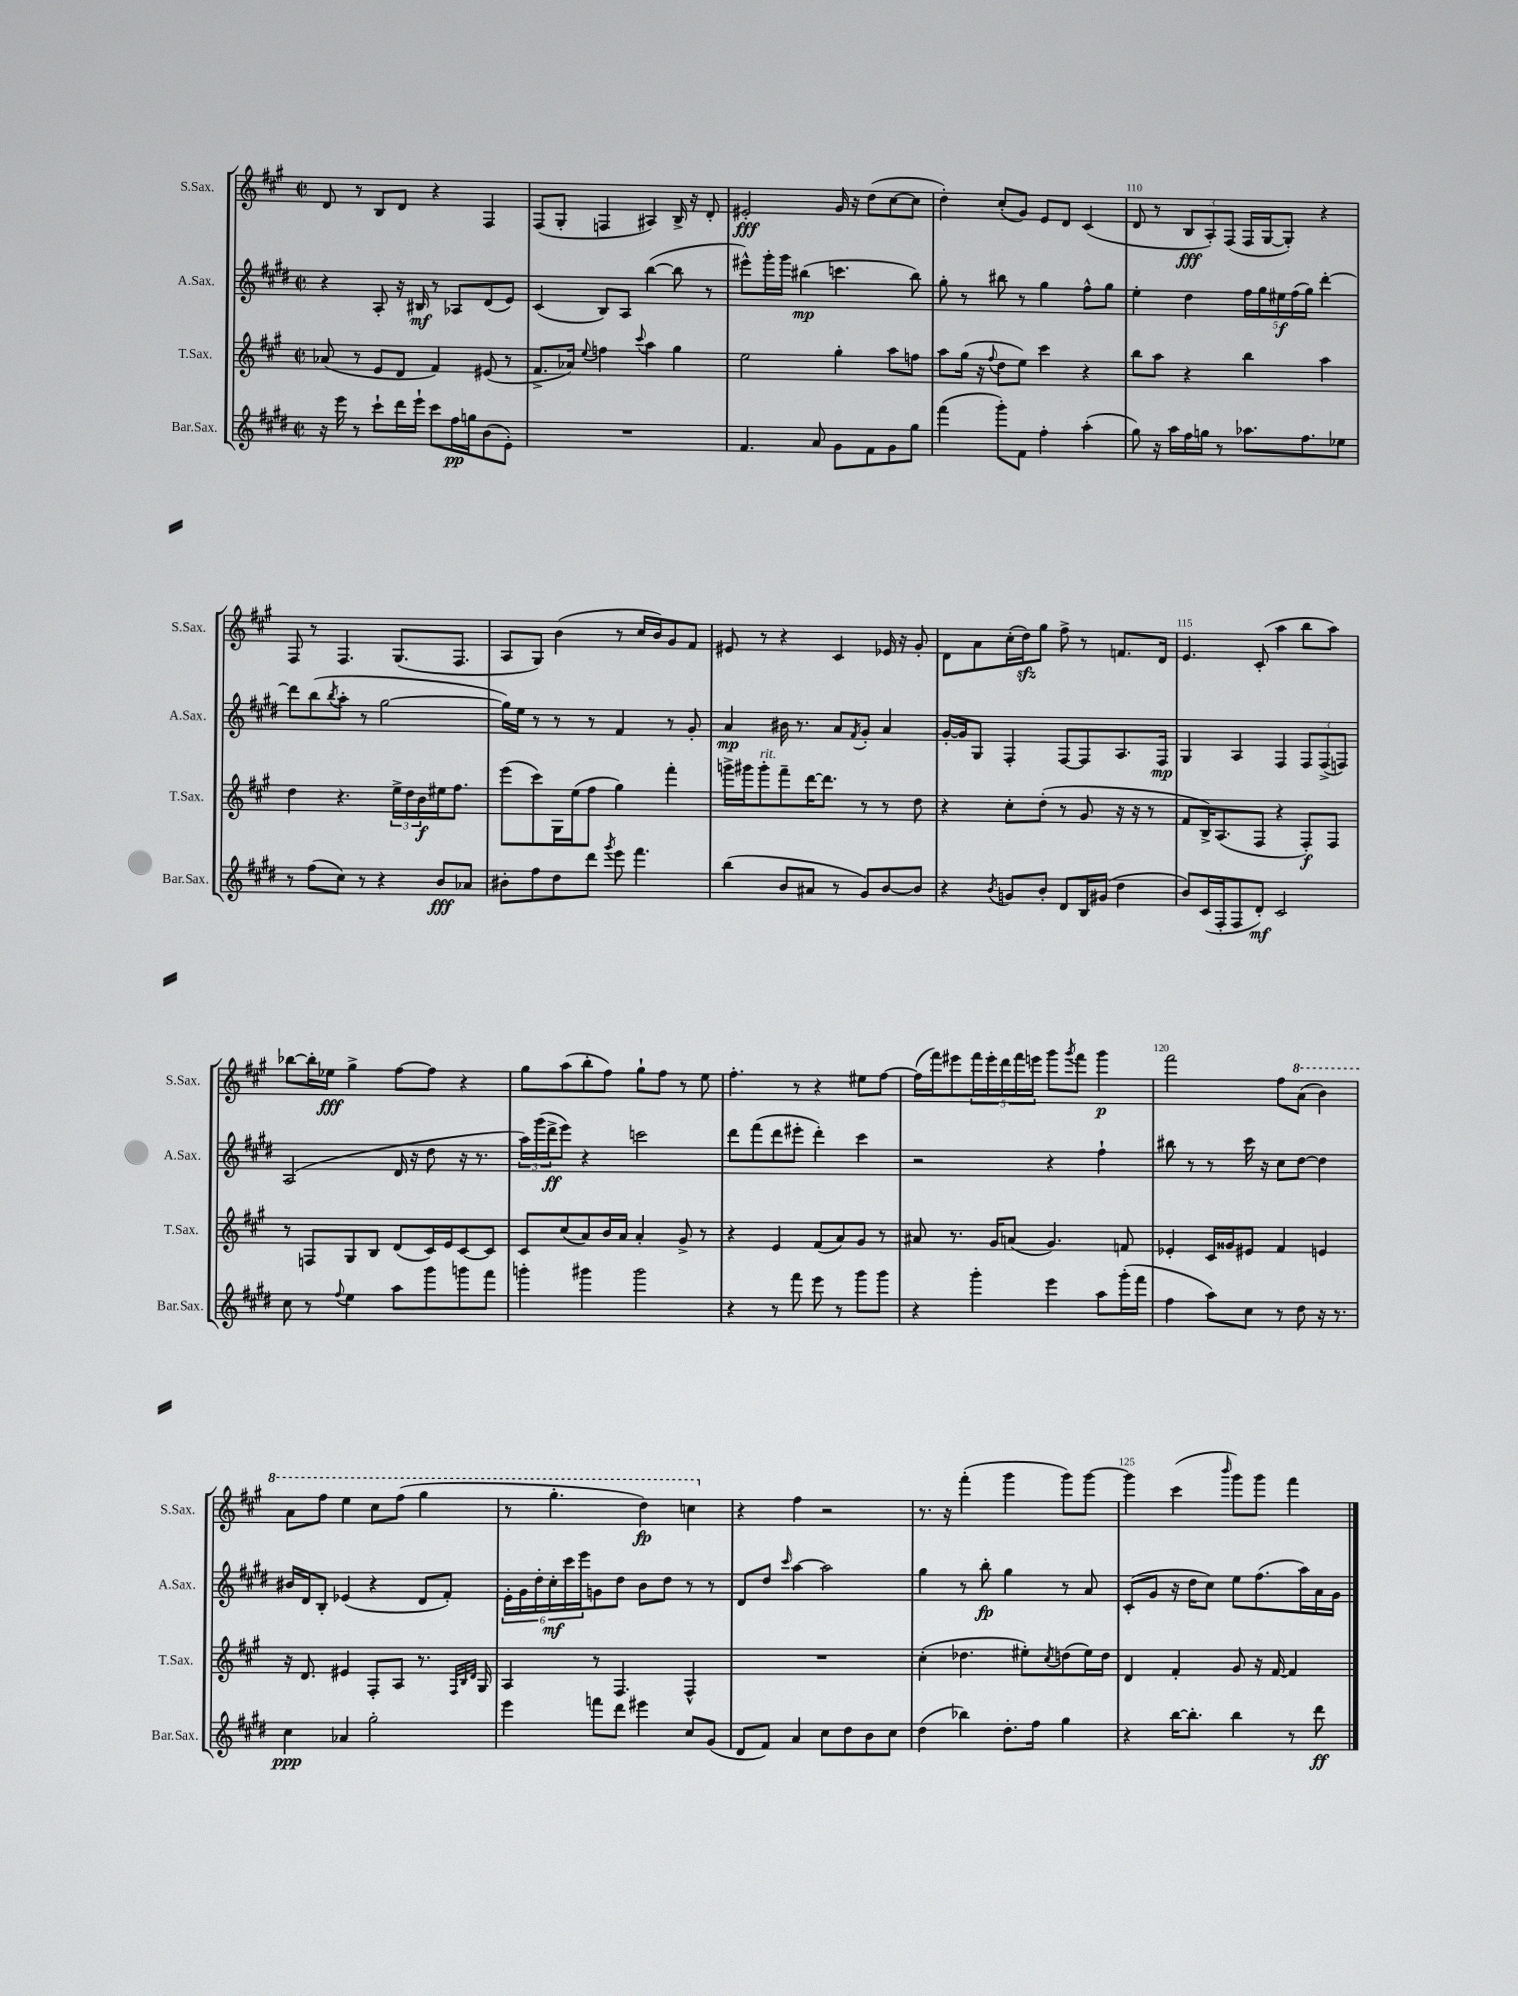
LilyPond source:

<<
\new StaffGroup <<
\new Staff = "s0" \with { instrumentName = "S.Sax." shortInstrumentName = "S.Sax." } {
    \clef treble \key a \major \defaultTimeSignature \time 2/2
    d'8 r8 b8 d'8 r4 fis4 |
    fis8( gis8-. f4 ais4) b16-> r16 d'8-. |
    eis'2-.\fff gis'16 r16 d''8( cis''8~ cis''8 |
    d''4-.) cis''8-.( gis'8) e'8 d'8 cis'4( |
    d'8 r8 \tuplet 3/2 { b8\fff a8-.) fis8( } fis16 gis16~ gis8-.) r4 |
    fis8 r8 fis4. gis8.( fis8. |
    a8 gis8) b'4( r8 cis''16 b'16) gis'8 fis'8 |
    eis'8 r8 r4 cis'4 ees'16 r16 gis'8-. |
    d'8 a'8 cis''16-.( d''16\sfz) gis''8 fis''8-> r8 f'8. d'16 |
    e'4. cis'8-.( a''4 b''8 a''8) |
    bes''8~ bes''16-. ees''16\fff gis''4-> fis''8~ fis''8 r4 |
    gis''8 a''8( b''8-. fis''8) gis''8-! fis''8 r8 e''8 |
    fis''4.-. r8 r4 eis''8 fis''8~ |
    fis''16( fis'''16) eis'''8 \tuplet 5/4 { fis'''16 eis'''16-. d'''16 fis'''16 e'''16 } gis'''8 \acciaccatura { gis'''8 } fis'''8 gis'''4\p |
    fis'''2 fis''8 \ottava #1 a''8( b''4) |
    a''8 fis'''8 e'''4 cis'''8 fis'''8( gis'''4 |
    r8 gis'''4.-. d'''4\fp) c'''4 \ottava #0 |
    r4 fis''4 r2 |
    r8. r16 fis'''4-.( gis'''4 gis'''8) gis'''8~ |
    gis'''4 cis'''4( \grace { b'''16 } gis'''8) gis'''8 fis'''4 \bar "|." |
}
\new Staff = "s1" \with { instrumentName = "A.Sax." shortInstrumentName = "A.Sax." } {
    \clef treble \key e \major \defaultTimeSignature \time 2/2
    r4 a8-. r16 bis16\mf r8 aes8 dis'8( e'8) |
    cis'4( b8) a8 b''4~( b''8 r8 |
    eis'''8-^) gis'''16-. gis'''16 bis''4\mp( c'''4. bis''8) |
    gis''8-. r8 bis''8 r8 gis''4 fis''8-^ gis''8 |
    e''4-. dis''4 \tuplet 5/4 { fis''16 gis''16 eis''16\f fis''16( gis''16) } dis'''4~-. |
    dis'''8 b''8( \acciaccatura { b''8 } a''8-. r8 gis''2~ |
    gis''16) e''16 r8 r8 r8 fis'4 r8 gis'8-. |
    a'4\mp bis'16 r8. a'8 \acciaccatura { fis'8 } gis'8-. a'4 |
    gis'16~-. gis'16 gis8 fis4-. fis8~ fis8 a8. fis16\mp |
    gis4 a4 fis4 \tuplet 3/2 { fis8 fis8->( f8) } |
    a2( dis'16 r16 dis''8 r16 r8. |
    \tuplet 3/2 { a''16) gis'''16( dis'''16->\ff } e'''8) r4 c'''2 |
    dis'''8 fis'''8( dis'''8 eis'''8-. dis'''4-.) cis'''4 |
    r2 r4 fis''4-! |
    bis''8 r8 r8 cis'''16 r16 cis''8 dis''8~ dis''4 |
    bis'16 dis'16 b8-. ees'4( r4 dis'8 fis'8-.) |
    \tuplet 6/4 { e'16-. gis'16 dis''16-. cis''16-.\mf cis'''16 e'''16 } g'8 dis''8 b'8 dis''8 r8 r8 |
    dis'8 dis''8 \grace { cis'''16 } a''4~ a''2 |
    gis''4 r8 b''8-.\fp gis''4 r8 a'8 |
    cis'8-.( gis'8 r16 dis''16 cis''8) e''8 fis''8.( a''16) a'16 gis'16 \bar "|." |
}
\new Staff = "s2" \with { instrumentName = "T.Sax." shortInstrumentName = "T.Sax." } {
    \clef treble \key a \major \defaultTimeSignature \time 2/2
    aes'8( r8 e'8 d'8 fis'4) eis'8( r8 |
    fis'8.-> aes'16) \appoggiatura { e''8 } f''4 \appoggiatura { cis'''8 } a''4 gis''4 |
    e''2 gis''4-. a''8 f''8 |
    a''8 gis''16( r16 \appoggiatura { fis''8 } d''8 e''8) cis'''4 r4 |
    b''8 a''8 r4 b''4 a''4 |
    d''4 r4. \tuplet 3/2 { e''16-> d''16 b'16\f } eis''16 fis''8. |
    e'''8( cis'''8) gis16 e''16( fis''8 gis''4) fis'''4-. |
    g'''16-> gis'''16 gis'''8-.^\markup { \italic "rit." } fis'''8-- d'''16~ d'''8. r8 r8 d''8 |
    r4 cis''8-. d''8-.( r8 gis'8 r16 r16 r8 |
    fis'8 b16->) a8.( fis8 r4 fis8-.\f) fis8 |
    r8 f8 gis8 b8 d'8( cis'16) e'16 cis'8~ cis'8 |
    cis'8 cis''8( a'8) b'16 a'16 a'4-. gis'8-> r8 |
    r4 e'4 fis'8( a'8) gis'8 r8 |
    ais'8 r8. gis'16 a'8( gis'4.) f'8 |
    ees'4-. cis'16 gisis'16 eis'8 fis'4 e'4 |
    r16 d'8. eis'4 fis8-. a8 r8. \grace { fis32 b32 d'32 } gis16 |
    a4 r8 fis4. fis4-^ |
    R1 |
    cis''4-.( des''4. eis''8-.) \acciaccatura { cis''8 } d''8( eis''16) d''16 |
    d'4 fis'4-. gis'8 r16 fis'16~ fis'4 \bar "|." |
}
\new Staff = "s3" \with { instrumentName = "Bar.Sax." shortInstrumentName = "Bar.Sax." } {
    \clef treble \key e \major \defaultTimeSignature \time 2/2
    r16 e'''16 r8 cis'''8-! dis'''16 e'''16-! cis'''8 fis''16\pp g''16 b'8( e'8-.) |
    R1 |
    fis'4. a'8 gis'8 fis'8 gis'8 gis''8 |
    fis'''4( gis'''8-.) fis'8 fis''4-. a''4-.( |
    gis''8) r16 a''16 fis''16 g''16 r8 aes''8. fis''8. ees''8 |
    r8 fis''8( cis''8) r8 r4 b'8\fff aes'8 |
    bis'8-. fis''8 dis''8 dis'''8 \acciaccatura { gis'''8 } e'''8 fis'''4. |
    b''4( b'8 ais'8 r8 gis'8) b'8~ b'8 |
    r4 \acciaccatura { b'8 } g'8 b'8-. dis'8 b16 gis'16( dis''4 |
    b'8) cis'16( fis16-. fis8 dis'8-.\mf) cis'2 |
    cis''8 r8 \appoggiatura { fis''8 } e''4 a''8 gis'''8 g'''8 fis'''8 |
    g'''4-. gis'''4 gis'''2 |
    r4 r8 fis'''8 e'''8 r8 gis'''8 gis'''8 |
    r4 gis'''4-. e'''4 a''8 gis'''16-.( fis'''16 |
    fis''4 a''8) cis''8 r8 dis''8 r16 r8. |
    cis''4\ppp aes'4 gis''2-. |
    e'''4 f'''8 dis'''8 eis'''4 cis''8 gis'8( |
    dis'8 fis'8) a'4 cis''8 dis''8 b'8 cis''8 |
    dis''4( bes''4) dis''8.-. fis''16 gis''4 |
    r4 b''16~ b''8.-. b''4 r8 dis'''8\ff \bar "|." |
}
>>
>>
\layout { \context { \Score currentBarNumber = #106 \override BarNumber.break-visibility = ##(#f #t #t) barNumberVisibility = #(every-nth-bar-number-visible 5) } }
